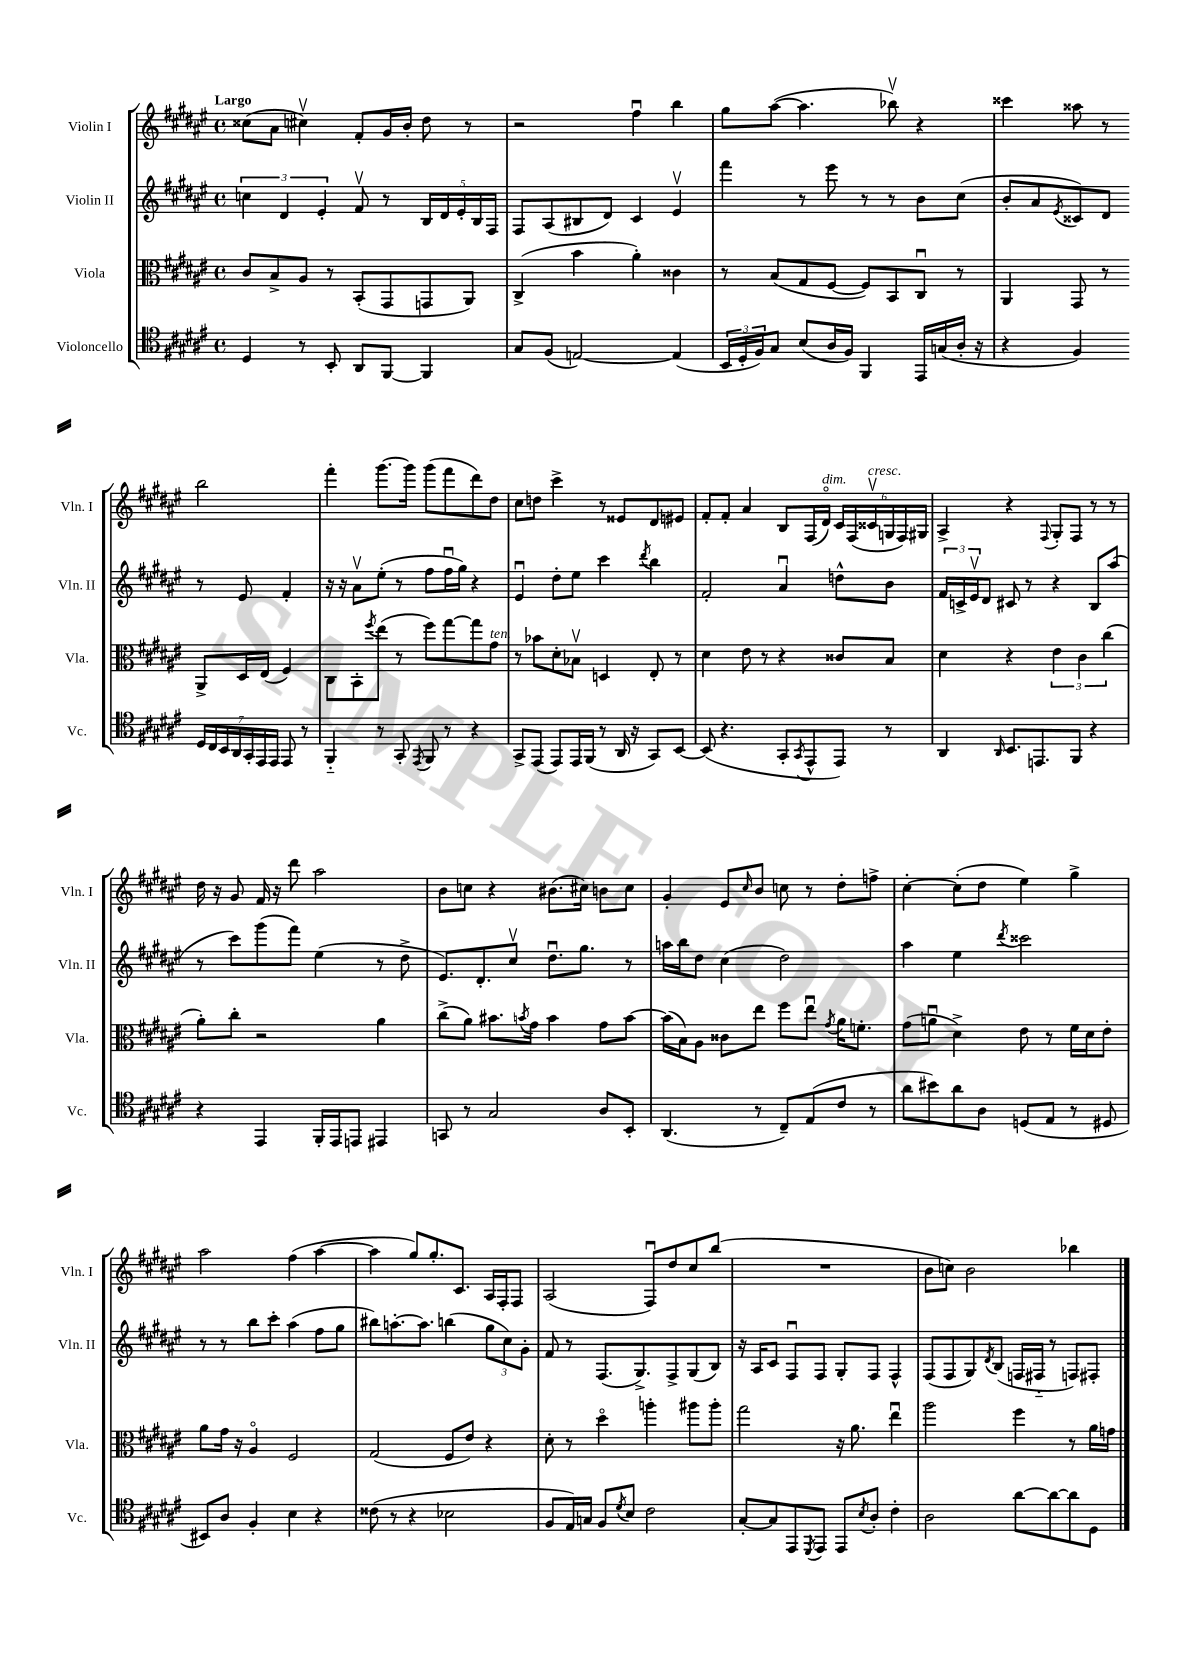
<<
\new StaffGroup <<
\new Staff = "s0" \with { instrumentName = "Violin I" shortInstrumentName = "Vln. I" } {
    \clef treble \key fis \major \defaultTimeSignature \time 4/4 \tempo "Largo"
    cisis''8( ais'8 cis''4\upbow) fis'8-. gis'16 b'16-. dis''8 r8 |
    r2 fis''4\downbow b''4 |
    gis''8 ais''8~( ais''4. bes''8\upbow) r4 |
    cisis'''4 aisis''8 r8 b''2 |
    fis'''4-. gis'''8.~ gis'''16 gis'''8( fis'''8 dis'''8) dis''8 |
    cis''8 d''8 cis'''4-> r8 eisis'8 dis'8 eis'8 |
    fis'8-. fis'8-. ais'4 b8 fis16( dis'16\flageolet^\markup { \italic "dim." }) \tuplet 6/4 { cis'16 fis16( cisis'16\upbow^\markup { \italic "cresc." } g16 fis16) gis16 } |
    ais4-> r4 \appoggiatura { fis8 } gis8-. fis8 r8 r8 |
    dis''16 r16 gis'8 fis'16 r16 dis'''8 ais''2 |
    b'8 c''8 r4 bis'8.( cis''16) b'8 cis''8 |
    gis'4-. eis'8 \grace { cis''16 } b'8 c''8 r8 dis''8-. f''8-> |
    cis''4~-. cis''8-.( dis''8 eis''4) gis''4-> |
    ais''2 fis''4( ais''4~ |
    ais''4 gis''8) gis''8.-. cis'8. ais16 fis16-. fis8 |
    ais2( fis8\downbow) dis''8 cis''8 b''8( |
    R1 |
    b'8 c''8) b'2 bes''4 \bar "|." |
}
\new Staff = "s1" \with { instrumentName = "Violin II" shortInstrumentName = "Vln. II" } {
    \clef treble \key fis \major \defaultTimeSignature \time 4/4
    \tuplet 3/2 { c''4 dis'4 eis'4-. } fis'8\upbow r8 \tuplet 5/4 { b16 dis'16 eis'16-. b16 fis16 } |
    fis8 ais8( bis8 dis'8) cis'4 eis'4\upbow |
    fis'''4 r8 eis'''8 r8 r8 b'8 cis''8( |
    b'8-. ais'8 \acciaccatura { eis'8 } cisis'8) dis'8 r8 eis'8 fis'4-. |
    r16 r16 ais'8\upbow eis''8-.( r8 fis''8 fis''16\downbow gis''16) r4 |
    eis'4\downbow dis''8-. eis''8 cis'''4 \acciaccatura { dis'''8 } b''4 |
    fis'2-. ais'4\downbow d''8-^ b'8 |
    \tuplet 3/2 { fis'16 c'16-> eis'16\upbow } dis'8 cis'8 r8 r4 b8 ais''8( |
    r8 cis'''8) gis'''8( fis'''8) eis''4( r8 dis''8-> |
    eis'8.) dis'8.-. cis''8\upbow dis''8.\downbow gis''8. r8 |
    a''16 b''16 dis''8 cis''4( dis''2) |
    ais''4 eis''4 \acciaccatura { dis'''8 } cisis'''2 |
    r8 r8 b''8 cis'''8-. ais''4( fis''8 gis''8 |
    bis''8) a''8.~-. a''8. b''4( \tuplet 3/2 { gis''8 cis''8) gis'8-. } |
    fis'8 r8 fis8.( gis8.->) fis8-> gis8( b8) |
    r16 ais16 cis'8 fis8\downbow fis8 gis8-. fis8 fis4-^ |
    fis8( fis8 gis8) \acciaccatura { dis'8 } b8( f16 fis16-_ r8 f8) fis8-. \bar "|." |
}
\new Staff = "s2" \with { instrumentName = "Viola" shortInstrumentName = "Vla." } {
    \clef alto \key fis \major \defaultTimeSignature \time 4/4
    cis'8 b8-> ais8 r8 b,8-.( gis,8 g,8 ais,8) |
    cis4->( b'4 ais'4-.) cisis'4 |
    r8 b8( gis8 fis8~ fis8) b,8 cis8\downbow r8 |
    ais,4 gis,8 r8 ais,8-> dis16 eis16( fis4) |
    cis8 b,8-. \acciaccatura { fis''8 } eis''8( r8 fis''8) gis''8~ gis''8 gis'8^\markup { \italic "ten." } |
    r8 bes'8 dis'8-. bes8\upbow d4 eis8-. r8 |
    dis'4 eis'8 r8 r4 cisis'8 b8 |
    dis'4 r4 \tuplet 3/2 { eis'4 cis'4 cis''4( } |
    ais'8-.) cis''8-. r2 ais'4 |
    cis''8->( ais'8) bis'8. \acciaccatura { b'8 } gis'16 b'4 gis'8 b'8~ |
    b'16( b16) ais8 cisis'8 eis''8 fis''8 eis''8\downbow \acciaccatura { gis'8 } ais'16 f'8.-. |
    gis'8( a'8\downbow dis'4->) eis'8 r8 fis'16 dis'16 eis'8-. |
    ais'8 gis'16 r16 ais4\flageolet fis2 |
    gis2( fis8 eis'8) r4 |
    dis'8-. r8 dis''4\flageolet a''4-. ais''8 ais''8-. |
    gis''2 r16 ais'8. eis''4\downbow |
    ais''2 fis''4 r8 ais'16 g'16 \bar "|." |
}
\new Staff = "s3" \with { instrumentName = "Violoncello" shortInstrumentName = "Vc." } {
    \clef tenor \key fis \major \defaultTimeSignature \time 4/4
    dis4 r8 b,8-. ais,8 fis,8~ fis,4 |
    gis8 fis8( e2~) e4( |
    \tuplet 3/2 { b,16 dis16-. fis16) } gis8 b8( ais16 fis16) fis,4 eis,16 g16( ais16-. r16 |
    r4 fis4) \tuplet 7/4 { dis16 cis16 b,16 ais,16 gis,16-. eis,16 eis,16 } eis,8 r8 |
    fis,4-_ r8 gis,8-. \acciaccatura { eis,8 } fis,8 r8 r4 |
    gis,8-> eis,8( eis,8) eis,16 fis,16( r8 ais,16 r16 gis,8) b,8~ |
    b,8( r4. gis,8-. \acciaccatura { gis,8 } eis,8-^ eis,8) r8 |
    ais,4 \grace { ais,16 } b,8. e,8. fis,8 r4 |
    r4 eis,4 fis,16-. eis,16 e,8 eis,4 |
    g,8 r8 gis2 ais8 b,8-. |
    ais,4.( r8 cis8--) eis8( cis'8 r8 |
    ais'8 bis'8) ais'8 ais8 d8( eis8 r8 dis8 |
    bis,8) ais8 fis4-. b4 r4 |
    cisis'8( r8 r4 bes2 |
    fis8 eis16) g16 fis8 \acciaccatura { dis'8 } b8 cis'2 |
    gis8~-. gis8 eis,8 \acciaccatura { dis,8 } eis,8 eis,8 \acciaccatura { b8 } ais8-. cis'4-. |
    ais2 ais'8~ ais'8~ ais'8 dis8 \bar "|." |
}
>>
>>
\layout { \context { \Score \remove "Bar_number_engraver" } }
